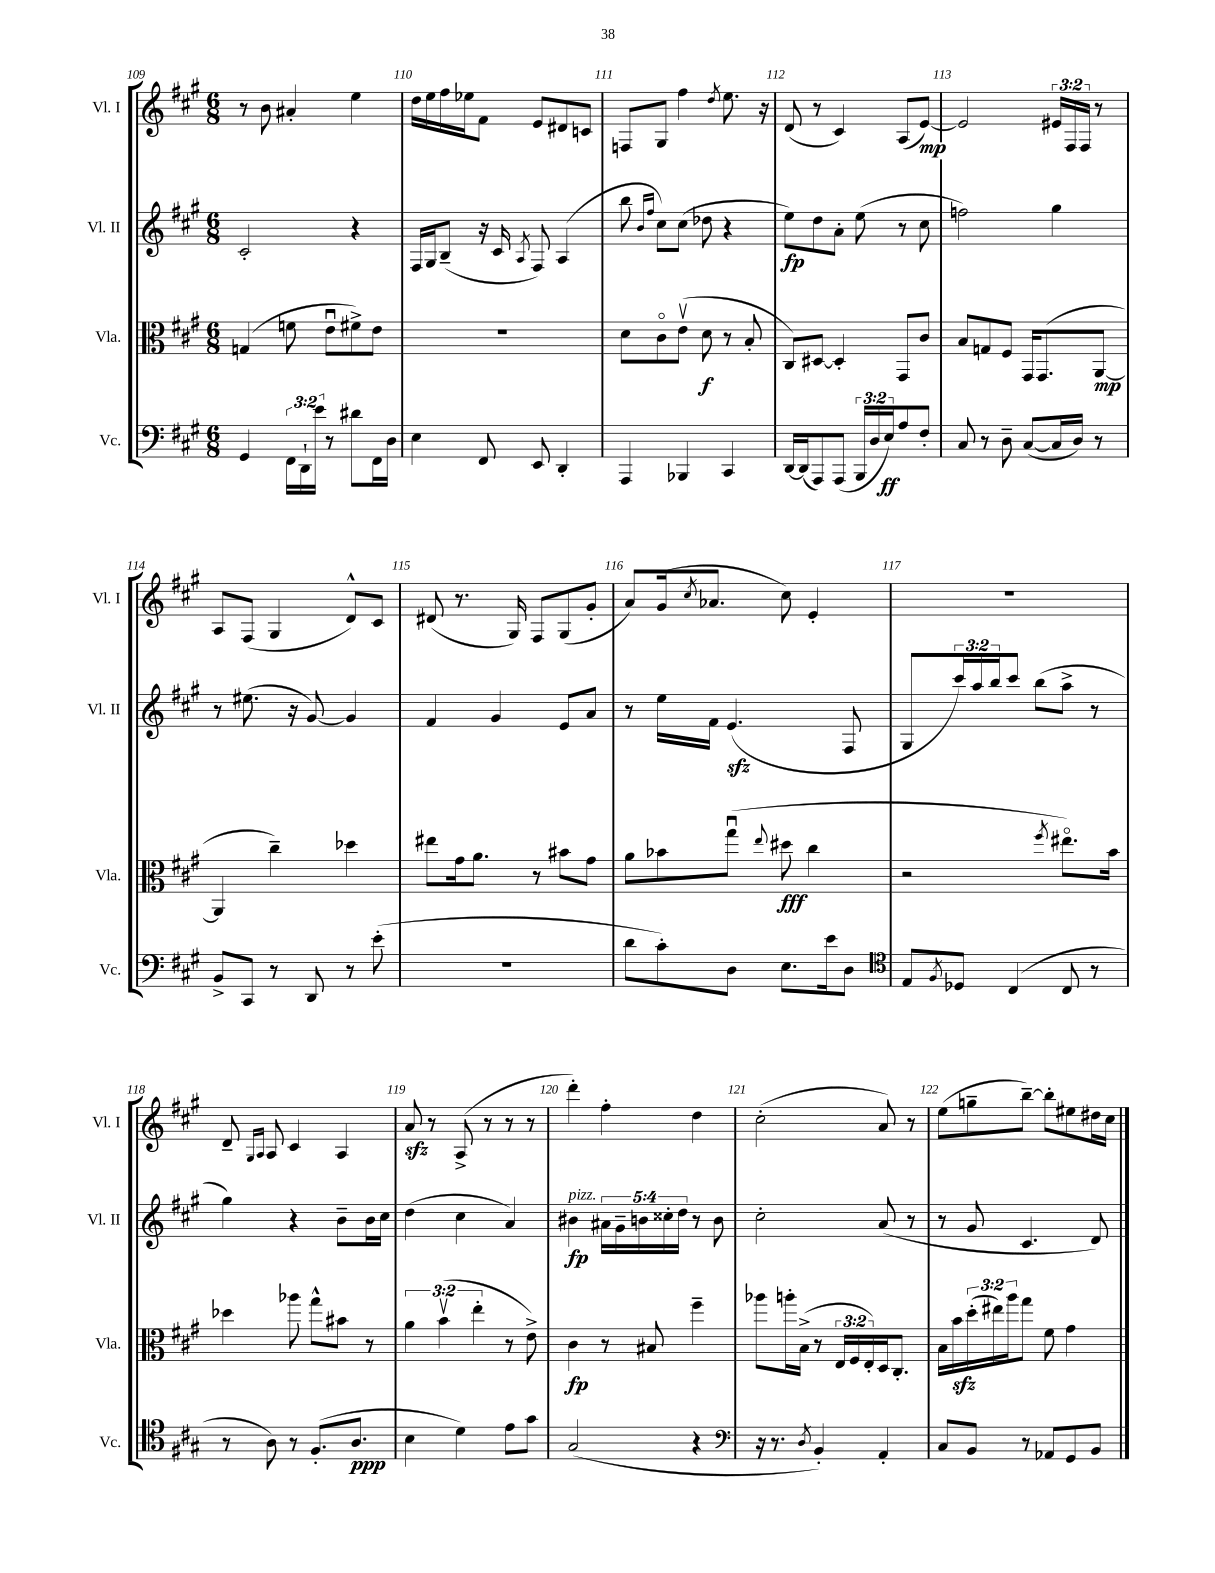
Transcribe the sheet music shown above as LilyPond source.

<<
\new StaffGroup <<
\new Staff = "s0" \with { instrumentName = "Vl. I" shortInstrumentName = "Vl. I" } {
    \clef treble \key a \major \numericTimeSignature \time 6/8 \override Staff.TupletNumber.text = #tuplet-number::calc-fraction-text
    r8 b'8 ais'4-. e''4 |
    d''16 e''16 fis''16 ees''16 fis'8 e'8 dis'8 c'8 |
    f8 gis8 fis''4 \acciaccatura { d''8 } e''8. r16 |
    d'8( r8 cis'4) a8( e'8~\mp) |
    e'2 \tuplet 3/2 { eis'16 fis16 fis16 } r8 |
    a8 fis8( gis4 d'8-^) cis'8 |
    dis'8( r8. gis16) fis8 gis8( gis'8-. |
    a'8) gis'16( \acciaccatura { cis''8 } aes'8. cis''8) e'4-. |
    R2. |
    d'8-- \grace { gis16 a16 } a8 cis'4 a4 |
    a'8\sfz r8 a8->( r8 r8 r8 |
    d'''4-.) fis''4-. d''4 |
    cis''2-.( a'8) r8 |
    e''8( g''8-- b''8~--) b''8-. eis''8 dis''16 cis''16 \bar "|." |
}
\new Staff = "s1" \with { instrumentName = "Vl. II" shortInstrumentName = "Vl. II" } {
    \clef treble \key a \major \numericTimeSignature \time 6/8 \override Staff.TupletNumber.text = #tuplet-number::calc-fraction-text
    cis'2-. r4 |
    fis16 gis16 b8--( r16 cis'16 \acciaccatura { a8 } fis8) a4( |
    b''8 \grace { b'16 fis''16 } cis''8) cis''8( des''8 r4 |
    e''8\fp) d''8 a'8-. e''8( r8 cis''8 |
    f''2) gis''4 |
    r8 eis''8.( r16 gis'8~) gis'4 |
    fis'4 gis'4 e'8 a'8 |
    r8 e''16 fis'16 e'4.\sfz( fis8 |
    gis8 \tuplet 3/2 { cis'''16) a''16 b''16 } cis'''8 b''8( a''8-> r8 |
    gis''4) r4 b'8-- b'16 cis''16 |
    d''4( cis''4 a'4) |
    bis'4\fp^\markup { \italic "pizz." } \tuplet 5/4 { ais'16 gis'16-- b'16 cisis''16-. d''16 } r8 b'8 |
    cis''2-. a'8( r8 |
    r8 gis'8 cis'4. d'8) \bar "|." |
}
\new Staff = "s2" \with { instrumentName = "Vla." shortInstrumentName = "Vla." } {
    \clef alto \key a \major \numericTimeSignature \time 6/8 \override Staff.TupletNumber.text = #tuplet-number::calc-fraction-text
    g4( f'8 e'8\downbow fis'8->) e'8 |
    R2. |
    d'8 cis'8\flageolet e'8\upbow( d'8\f r8 b8-. |
    cis8) dis8~ dis4-. gis,8 cis'8 |
    b8 g8 fis8 gis,16 gis,8.( a,8~\mp |
    a,4 cis''4--) des''4 |
    eis''8 gis'16 a'8. r8 bis'8 gis'8 |
    a'8 bes'8 gis''8\downbow( \appoggiatura { e''8 } dis''8\fff cis''4 |
    r2 \acciaccatura { fis''8 } eis''8.\flageolet) b'16 |
    des''4 aes''8 gis''8-^ bis'8 r8 |
    \tuplet 3/2 { a'4 b'4\upbow( e''4-. } r8 e'8->) |
    cis'4\fp r8 bis8 fis''4-- |
    aes''8 a''16-. b16->( r8 \tuplet 3/2 { e16 fis16 e16-.) } d16 cis8.-. |
    b16 b'16\sfz \tuplet 3/2 { d''16-.( eis''16) a''16 } gis''8 fis'8 gis'4 \bar "|." |
}
\new Staff = "s3" \with { instrumentName = "Vc." shortInstrumentName = "Vc." } {
    \clef bass \key a \major \numericTimeSignature \time 6/8 \override Staff.TupletNumber.text = #tuplet-number::calc-fraction-text
    gis,4 \tuplet 3/2 { fis,16 d,16-! e'16 } r8 dis'8 fis,16 d16 |
    e4 fis,8 e,8 d,4-. |
    a,,4 bes,,4 cis,4 |
    d,16~ d,16( a,,8) a,,8( \tuplet 3/2 { b,,16 d16 e16\ff) } a8 fis8-. |
    cis8 r8 d8-- cis8~( cis16 d16) r8 |
    b,8-> cis,8 r8 d,8 r8 e'8-.( |
    R2. |
    d'8 cis'8-.) d8 e8. e'16 d8 |
    \clef tenor e8 \acciaccatura { fis8 } des8 cis4( cis8 r8 |
    r8 a8) r8 fis8.-.( a8.\ppp |
    b4 d'4) e'8 gis'8 |
    gis2( r4 |
    \clef bass r16 r8. \acciaccatura { d8 } b,4-.) a,4-. |
    cis8 b,8 r8 aes,8 gis,8 b,8 \bar "|." |
}
>>
>>
\layout { \context { \Score currentBarNumber = #109 \override BarNumber.break-visibility = ##(#f #t #t) barNumberVisibility = #all-bar-numbers-visible } }
